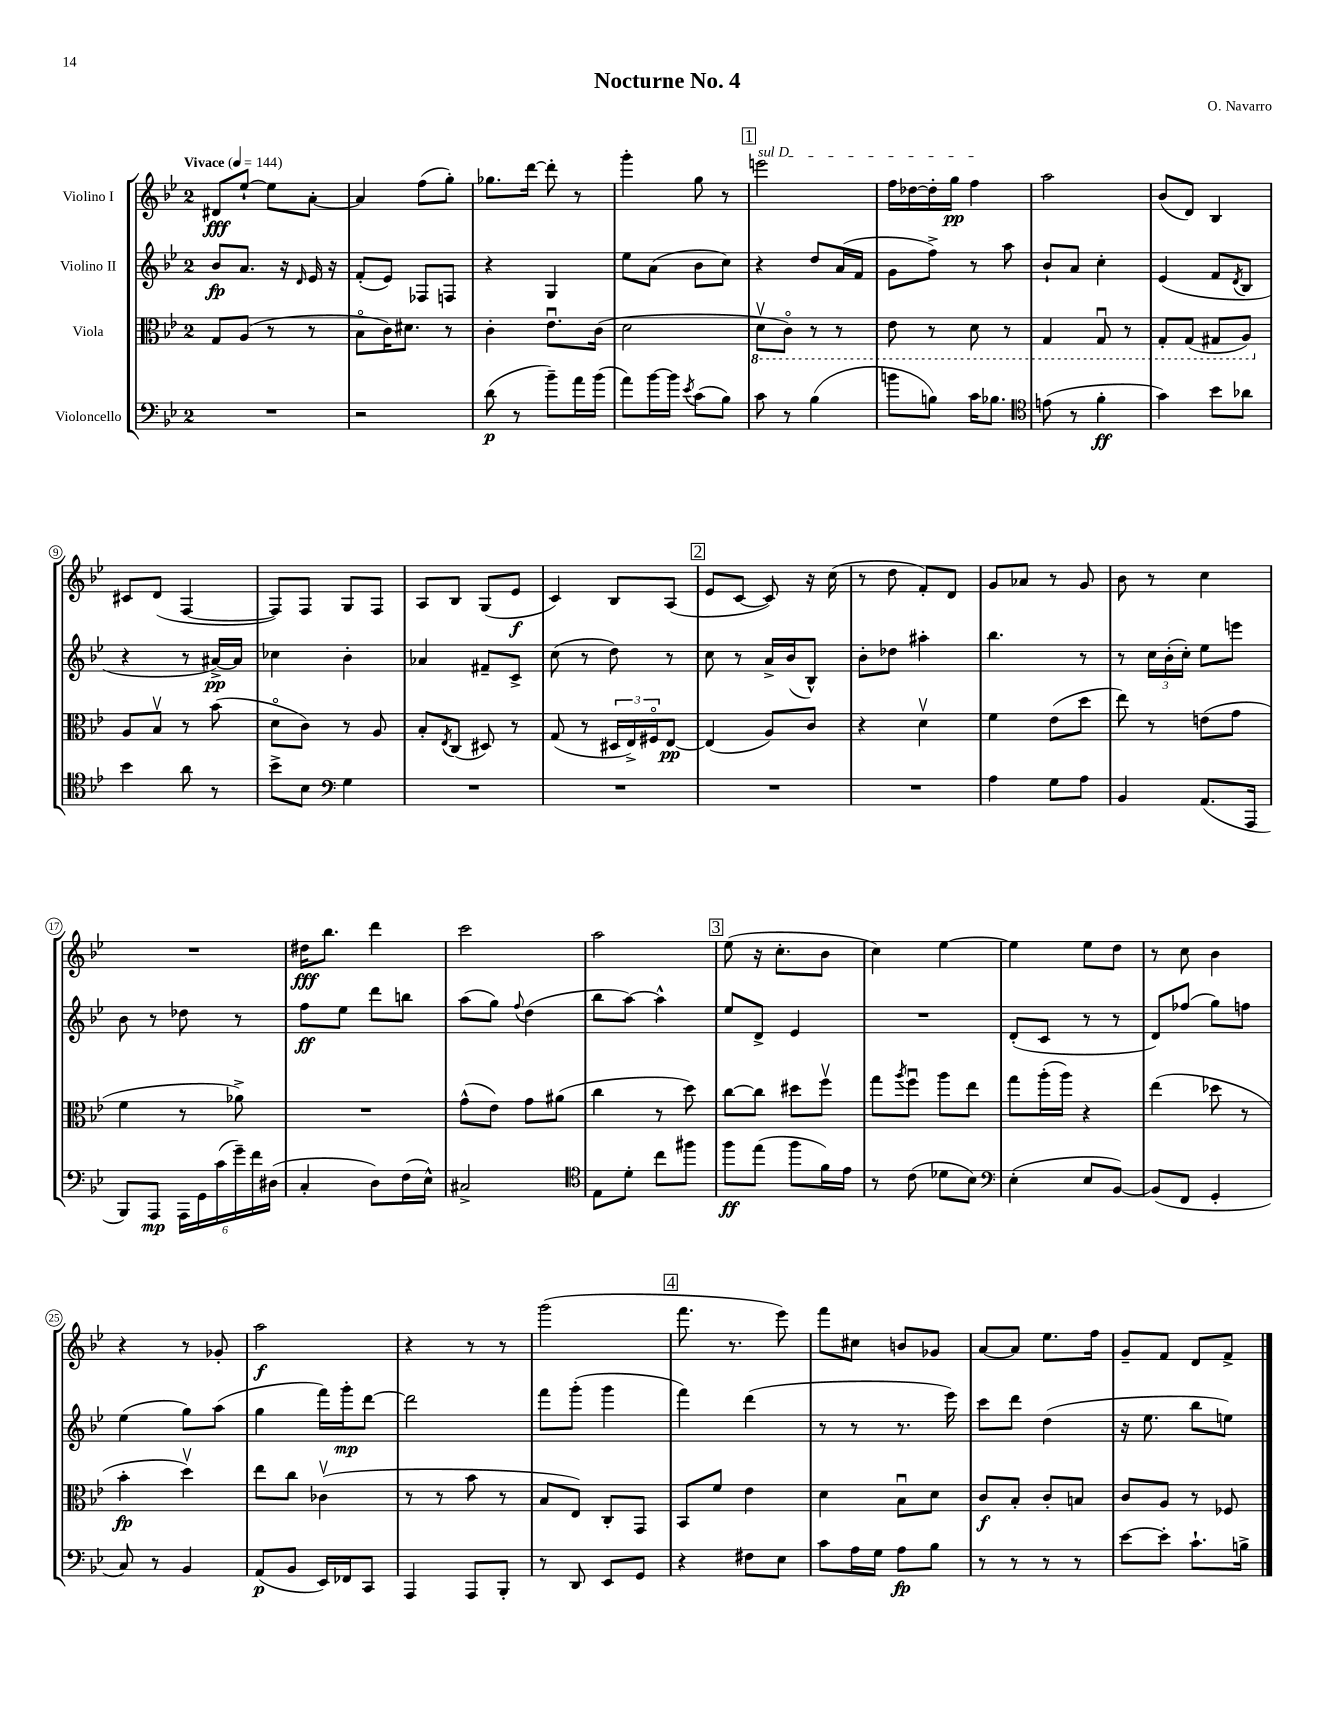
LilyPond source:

\header { title = "Nocturne No. 4" composer = "O. Navarro" }
<<
\new StaffGroup <<
\new Staff = "s0" \with { instrumentName = "Violino I" } {
    \clef treble \key bes \major \once \override Staff.TimeSignature.style = #'single-digit \time 2/4 \tempo "Vivace" 4 = 144
    dis'8\fff ees''8~-! ees''8 a'8~-. |
    a'4 f''8( g''8-.) |
    ges''8. d'''16~ d'''8-. r8 |
    g'''4-. g''8 r8 |
    \mark \markup { \box "1" } \once \override TextSpanner.bound-details.left.text = \markup { \italic "sul D" } e'''2\startTextSpan |
    f''16 des''16~ des''16-. g''16\pp f''4\stopTextSpan |
    a''2 |
    bes'8( d'8) bes4 |
    cis'8 d'8( f4~ |
    f8) f8 g8 f8 |
    a8 bes8 g8( ees'8\f |
    c'4) bes8 a8( |
    \mark \markup { \box "2" } ees'8 c'8~ c'8) r16 c''16( |
    r8 d''8 f'8-.) d'8 |
    g'8 aes'8 r8 g'8 |
    bes'8 r8 c''4 |
    R2 |
    dis''16\fff bes''8. d'''4 |
    c'''2 |
    a''2 |
    \mark \markup { \box "3" } ees''8( r16 c''8.-. bes'8 |
    c''4) ees''4~ |
    ees''4 ees''8 d''8 |
    r8 c''8 bes'4 |
    r4 r8 ges'8-. |
    a''2\f |
    r4 r8 r8 |
    g'''2( |
    \mark \markup { \box "4" } f'''8. r8. ees'''8) |
    f'''8 cis''8 b'8 ges'8 |
    a'8~ a'8 ees''8. f''16 |
    g'8-- f'8 d'8 f'8-> \bar "|." |
}
\new Staff = "s1" \with { instrumentName = "Violino II" } {
    \clef treble \key bes \major \once \override Staff.TimeSignature.style = #'single-digit \time 2/4
    bes'8\fp a'8. r16 \grace { d'16 } ees'16 r16 |
    f'8-.( ees'8) fes8 f8 |
    r4 g4 |
    ees''8 a'8( bes'8 c''8) |
    \mark \markup { \box "1" } r4 d''8 a'16( f'16 |
    g'8 f''8->) r8 a''8 |
    bes'8-! a'8 c''4-. |
    ees'4( f'8 \acciaccatura { d'8 } bes8 |
    r4 r8 ais'16~->\pp) ais'16 |
    ces''4 bes'4-. |
    aes'4 fis'8-- c'8-> |
    c''8( r8 d''8) r8 |
    \mark \markup { \box "2" } c''8 r8 a'16-> bes'16( bes8-^) |
    bes'8-. des''8 ais''4-. |
    bes''4. r8 |
    r8 \tuplet 3/2 { c''16 bes'16-.( c''16-.) } ees''8 e'''8 |
    bes'8 r8 des''8 r8 |
    f''8\ff ees''8 d'''8 b''8 |
    a''8( g''8) \appoggiatura { f''8 } d''4( |
    bes''8 a''8~) a''4-^ |
    \mark \markup { \box "3" } ees''8 d'8-> ees'4 |
    R2 |
    d'8-.( c'8 r8 r8 |
    d'8) fes''8( g''8) f''8 |
    ees''4( g''8) a''8( |
    g''4 f'''16) g'''16-.\mp d'''8~ |
    d'''2 |
    f'''8 g'''8-.( g'''4 |
    \mark \markup { \box "4" } f'''4) d'''4( |
    r8 r8 r8. ees'''16) |
    c'''8 d'''8 d''4( |
    r16 ees''8. bes''8 e''8) \bar "|." |
}
\new Staff = "s2" \with { instrumentName = "Viola" } {
    \clef alto \key bes \major \once \override Staff.TimeSignature.style = #'single-digit \time 2/4
    g8 a8( r8 r8 |
    bes8\flageolet c'16) dis'8. r8 |
    c'4-. ees'8.\downbow c'16( |
    d'2 |
    \mark \markup { \box "1" } \ottava #-1 d8\upbow c8\flageolet) r8 r8 |
    ees8 r8 d8 r8 |
    g,4 g,8\downbow r8 |
    g,8-. g,8( gis,8 a,8) \ottava #0 |
    a8 bes8\upbow r8 bes'8( |
    d'8\flageolet c'8) r8 a8 |
    bes8-. \acciaccatura { ees8 } c8( dis8) r8 |
    g8( r8 \tuplet 3/2 { dis16 ees16->) fis16\flageolet } ees8~\pp |
    \mark \markup { \box "2" } ees4( a8) c'8 |
    r4 d'4\upbow |
    f'4 ees'8( d''8 |
    ees''8) r8 e'8( g'8 |
    f'4 r8 aes'8->) |
    R2 |
    g'8-^( ees'8) g'8 ais'8( |
    c''4 r8 d''8) |
    \mark \markup { \box "3" } c''8~ c''8 dis''8 f''8\upbow |
    g''8 \acciaccatura { a''8 } f''8\downbow a''8 ees''8 |
    g''8 a''16-.( a''16) r4 |
    ees''4( des''8 r8 |
    bes'4-.\fp d''4\upbow) |
    ees''8 c''8 ces'4\upbow( |
    r8 r8 bes'8 r8 |
    bes8 ees8) c8-. g,8 |
    \mark \markup { \box "4" } bes,8 f'8 ees'4 |
    d'4 bes8\downbow d'8 |
    c'8\f bes8-. c'8-. b8 |
    c'8 a8 r8 fes8 \bar "|." |
}
\new Staff = "s3" \with { instrumentName = "Violoncello" } {
    \clef bass \key bes \major \once \override Staff.TimeSignature.style = #'single-digit \time 2/4
    R2 |
    r2 |
    d'8\p( r8 bes'8--) a'16 bes'16( |
    a'8) bes'16~ bes'16 \acciaccatura { ees'8 } c'8( bes8) |
    \mark \markup { \box "1" } c'8 r8 bes4( |
    b'8 b8) c'16 bes8. |
    \clef tenor e'8( r8 f'4-.\ff |
    g'4) bes'8 aes'8 |
    bes'4 a'8 r8 |
    bes'8-> bes8 \clef bass g4 |
    R2 |
    R2 |
    \mark \markup { \box "2" } R2 |
    R2 |
    a4 g8 a8 |
    bes,4 a,8.( a,,16 |
    bes,,8) a,,8\mp \tuplet 6/4 { a,,16 g,16 c'16( g'16--) f'16 dis16( } |
    c4-. d8) f16( ees16-^) |
    cis2-> |
    \clef tenor ees8 d'8-. c''8 fis''8 |
    \mark \markup { \box "3" } f''8\ff ees''8( f''8 f'16) ees'16 |
    r8 c'8( des'8 bes8) |
    \clef bass ees4-.( ees8 bes,8~) |
    bes,8( f,8 g,4-. |
    c8) r8 bes,4 |
    a,8\p( bes,8 ees,16) fes,16 c,8 |
    a,,4 a,,8 bes,,8-. |
    r8 d,8 ees,8 g,8 |
    \mark \markup { \box "4" } r4 fis8 ees8 |
    c'8 a16 g16 a8\fp bes8 |
    r8 r8 r8 r8 |
    ees'8~ ees'8-. c'8.-! b16-> \bar "|." |
}
>>
>>
\layout { \context { \Score \override BarNumber.stencil = #(make-stencil-circler 0.1 0.3 ly:text-interface::print) } }
